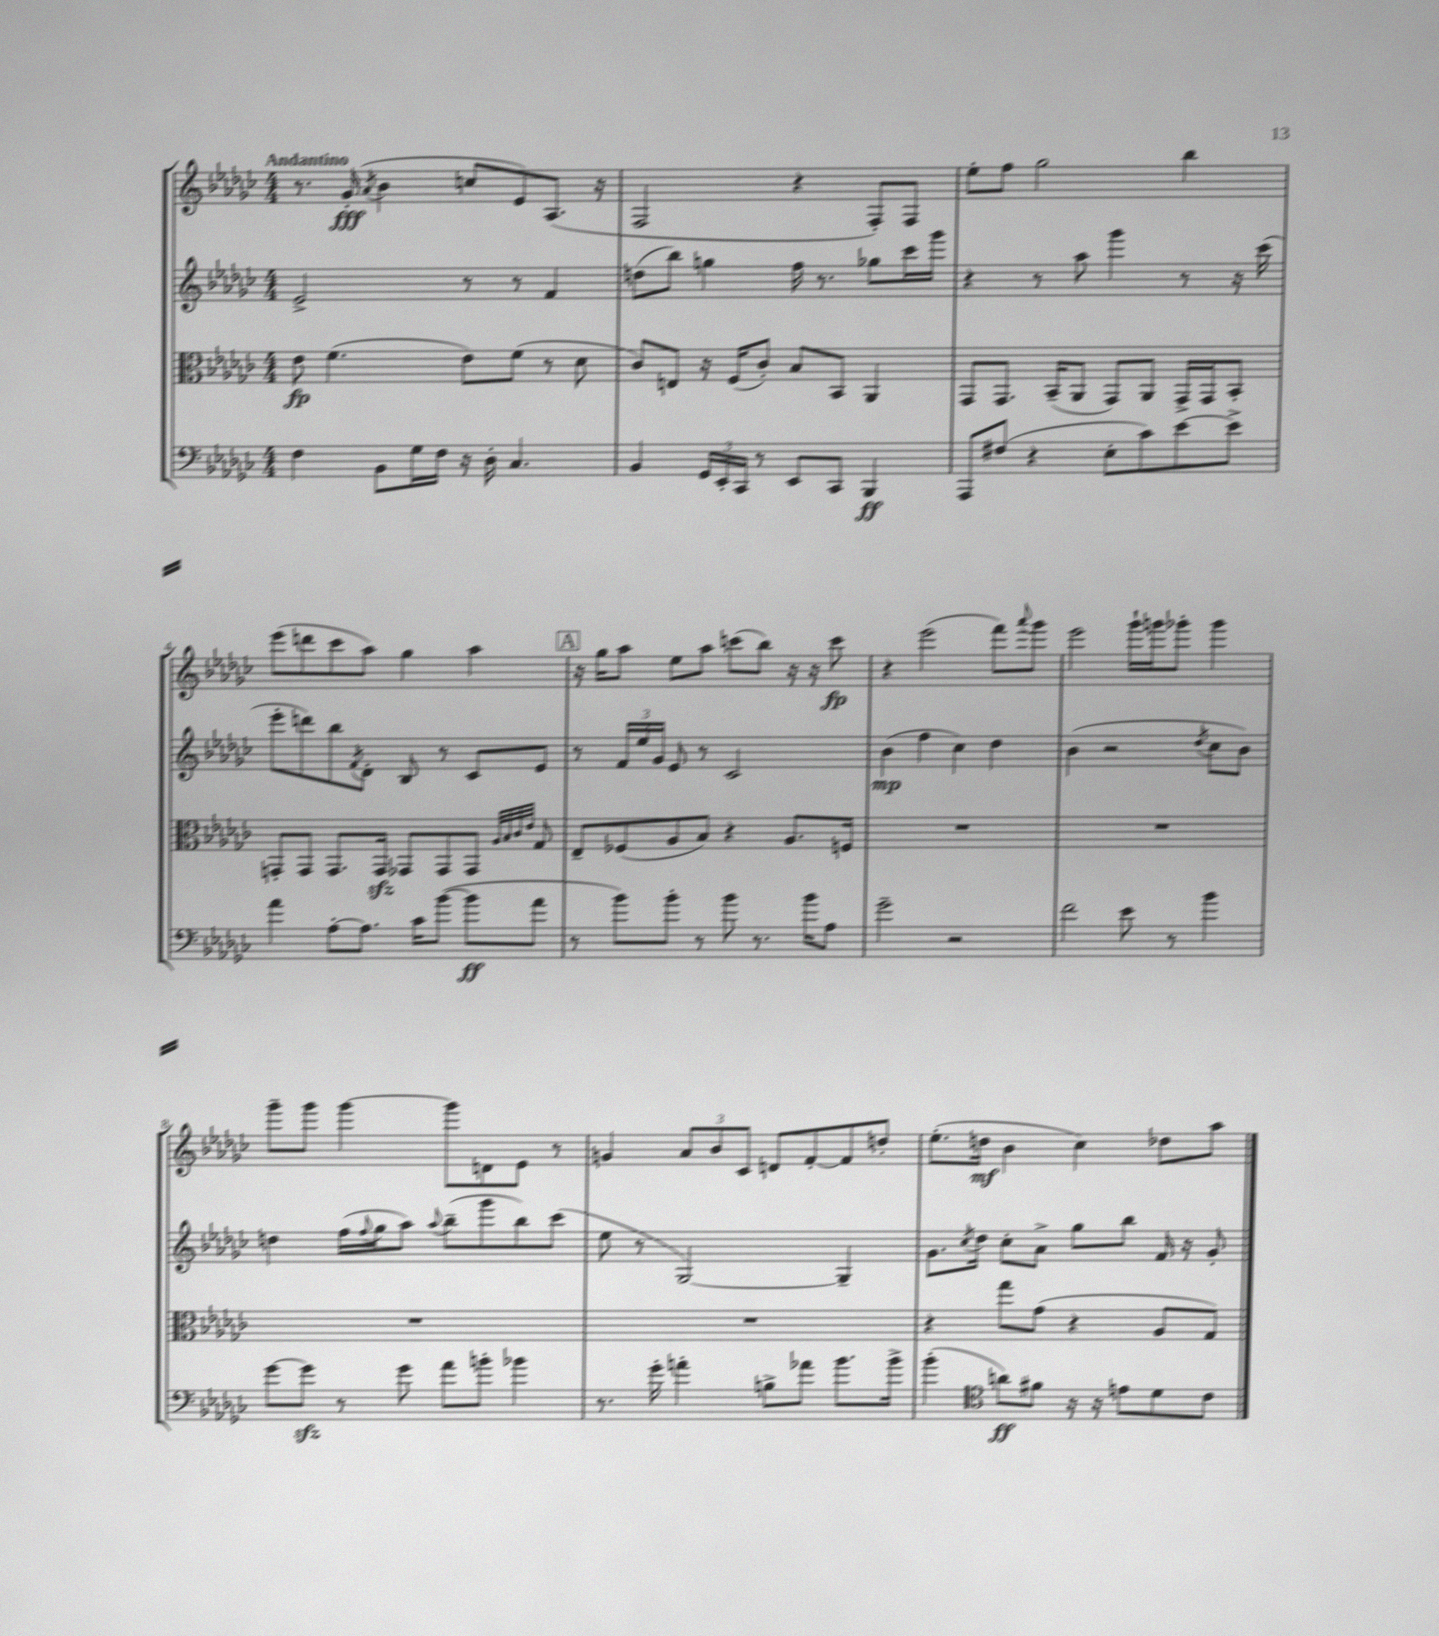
<<
\new StaffGroup <<
\new Staff = "s0" {
    \clef treble \key ges \major \numericTimeSignature \time 4/4 \tempo "Andantino"
    r8. ges'16-.\fff( \acciaccatura { aes'8 } bes'4 c''8 ees'8) aes8.( r16 |
    f2 r4 f8-.) f8 |
    ees''8-. f''8 ges''2 bes''4 |
    ees'''8( d'''8 ces'''8 aes''8) ges''4 aes''4 |
    \mark \markup { \box "A" } r16 ges''16 aes''8 ees''8 aes''8 c'''8( bes''8) r16 r16 c'''8\fp |
    r4 ees'''2( f'''8) \appoggiatura { aes'''8 } ges'''8 |
    ees'''2 ges'''16-! g'''16 ges'''8-. ges'''4 |
    ges'''8-- ges'''8 ges'''4~ ges'''8 d'8 ees'8 r8 |
    g'4 \tuplet 3/2 { aes'8 bes'8 ces'8 } d'8 f'8~-. f'8 d''8-. |
    ees''8.-.( d''16\mf bes'4 ces''4) des''8 aes''8 \bar "|." |
}
\new Staff = "s1" {
    \clef treble \key ges \major \numericTimeSignature \time 4/4
    ees'2-> r8 r8 f'4 |
    d''8( bes''8) g''4 f''16 r8. ges''8 ces'''16 ges'''16 |
    r4 r8 aes''8 ges'''4 r8 r16 ces'''16( |
    ees'''8-. d'''8) bes''8 \acciaccatura { f'8 } des'8-. bes8 r8 ces'8 ees'8 |
    \mark \markup { \box "A" } r8 \tuplet 3/2 { f'16 ees''16 ges'16 } ees'8 r8 ces'2 |
    bes'4\mp( f''4 ces''4) des''4 |
    bes'4( r2 \acciaccatura { des''8 } ces''8 bes'8) |
    d''4 f''16( \appoggiatura { f''8 } ges''16 aes''8) \appoggiatura { aes''8 } bes''8--( ges'''8 bes''8) ces'''8( |
    ees''8 r8 ges2~) ges4-- |
    ges'8. \acciaccatura { ces''8 } des''16 ces''8-. aes'8-> ges''8 bes''8 f'16 r16 ges'8-. \bar "|." |
}
\new Staff = "s2" {
    \clef alto \key ges \major \numericTimeSignature \time 4/4
    ees'8\fp f'4.( ees'8) f'8( r8 des'8 |
    ces'8) e8 r16 f16( ces'8-.) bes8 bes,8 aes,4 |
    ges,8 ges,8. bes,16--( aes,8 ges,8) aes,8 ges,16-> ges,16 bes,8-. |
    g,8-. g,8 g,8. g,16\sfz ges,8 ges,8 ges,8 \grace { aes32 bes32 ces'32 ees'32 } ges8 |
    \mark \markup { \box "A" } ees8-- fes8( aes8 bes8) r4 aes8. f16 |
    R1 |
    R1 |
    R1 |
    R1 |
    r4 ges''8 ges'8( r4 aes8 ges8) \bar "|." |
}
\new Staff = "s3" {
    \clef bass \key ges \major \numericTimeSignature \time 4/4
    f4 bes,8 ges16 f16 r16 des16-. ces4. |
    bes,4 \tuplet 3/2 { ges,16 ees,16-. ces,16 } r8 ees,8 ces,8 bes,,4\ff |
    aes,,8 fis8( r4 ees8-. ces'8) ees'8~ ees'8-> |
    aes'4 aes8~-. aes8. ces'16 bes'8~( bes'8\ff aes'8 |
    \mark \markup { \box "A" } r8 bes'8) bes'8-. r8 bes'8 r8. bes'16 aes8 |
    ges'2-- r2 |
    f'2 ees'8 r8 bes'4 |
    ges'8~ ges'8\sfz r8 ges'8 aes'8 b'8-. bes'4 |
    r8. ges'16-. a'4-. b8-> aes'8 bes'8. bes'16-> |
    bes'4-.( \clef tenor a'8\ff) fis'8 r16 r16 e'8 des'8 ces'8 \bar "|." |
}
>>
>>
